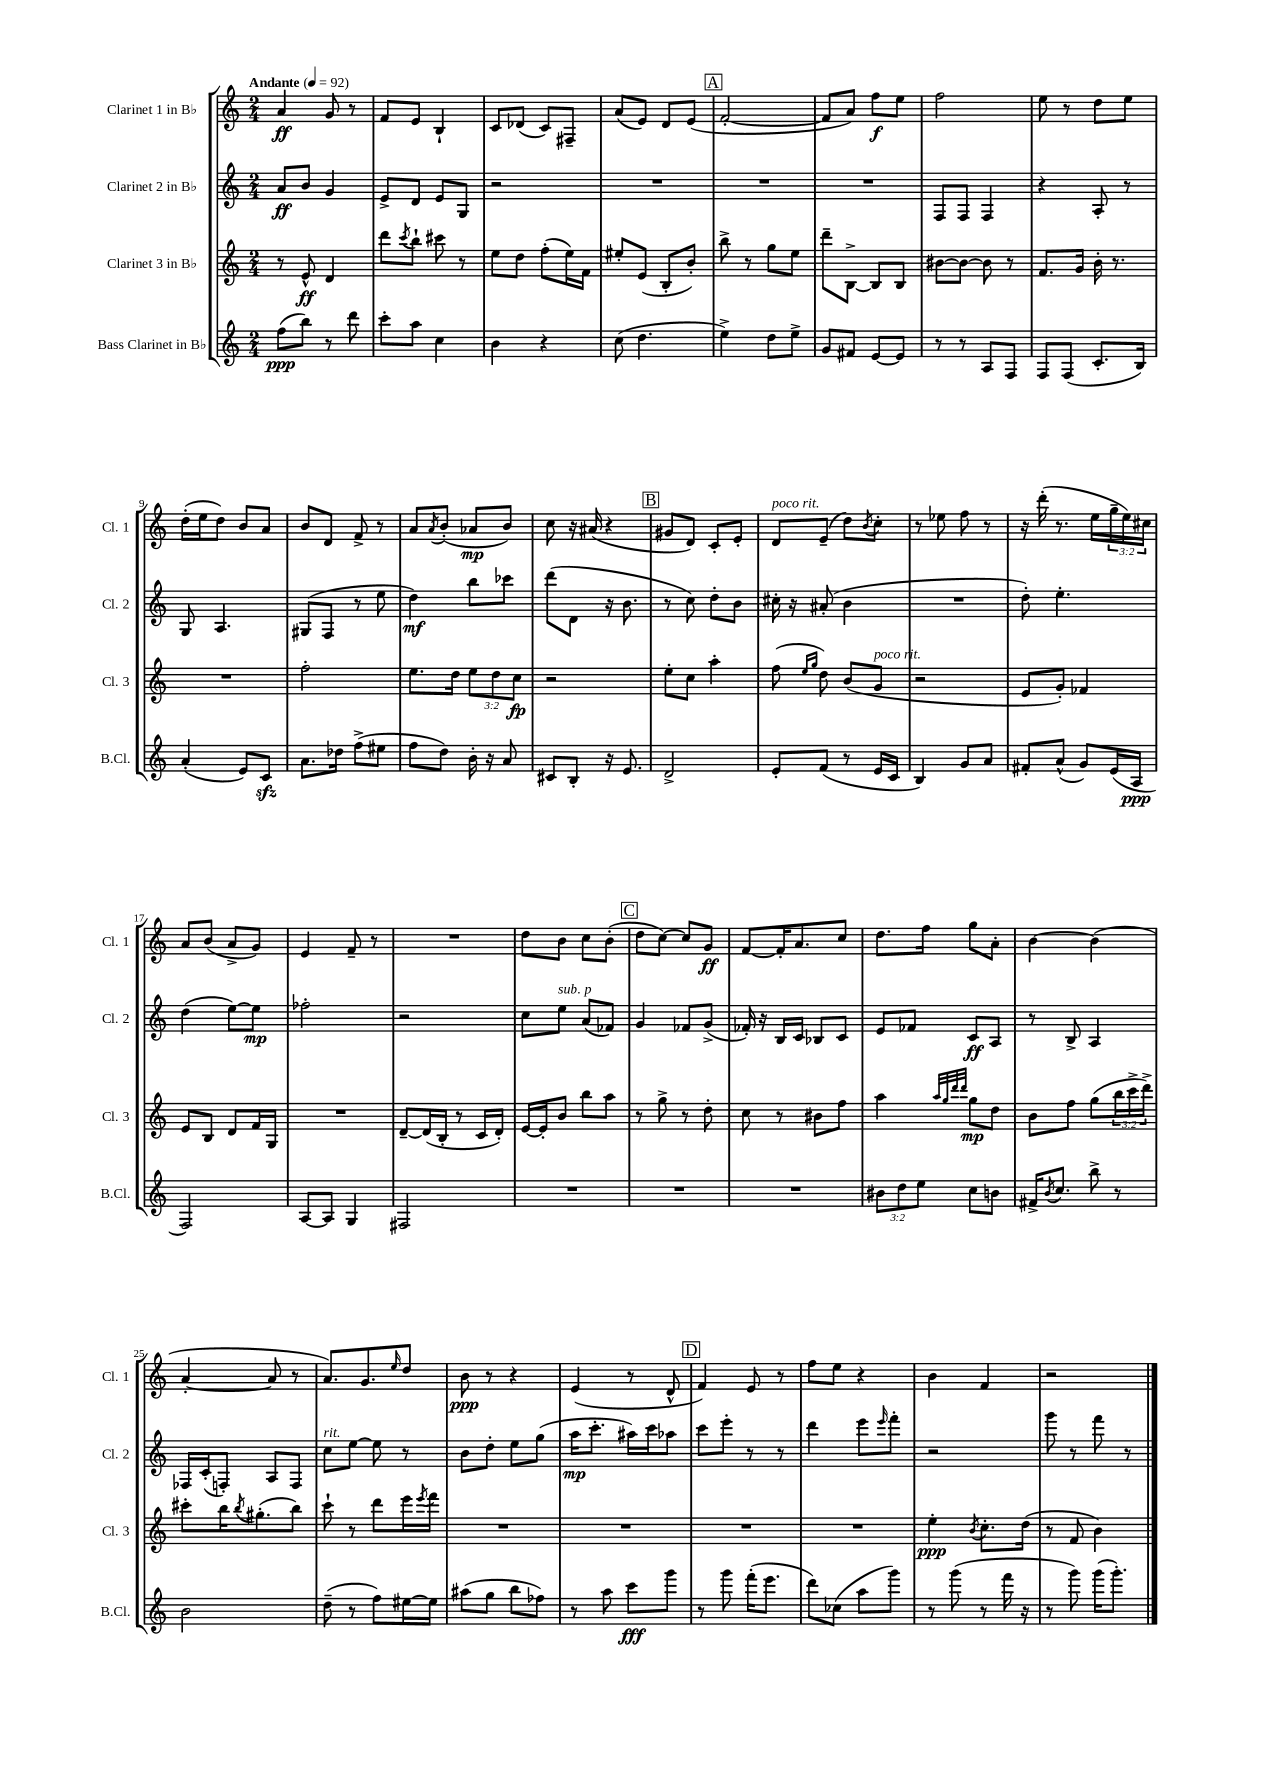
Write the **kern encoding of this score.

**kern	**kern	**kern	**kern
*staff4	*staff3	*staff2	*staff1
*clefG2	*clefG2	*clefG2	*clefG2
*k[]	*k[]	*k[]	*k[]
*M2/4	*M2/4	*M2/4	*M2/4
*MM92	*MM92	*MM92	*MM92
(8ff	8r	8a	4a
8bb)	8e^^	8b	.
8r	4d	4g	8g
8ddd	.	.	8r
=	=	=	=
8ccc'	8ddd	8e^	8f
.	8qccc	.	.
8aa	8bb`	8d	8e
4cc	8ccc#	8e	4B`
.	8r	8G	.
=	=	=	=
4b	8ee	2r	8c
.	8dd	.	(8d-
4r	(8ff'	.	8c)
.	16ee)	.	8F#~
.	16f	.	.
=	=	=	=
(8cc	8ee#'	2r	(8a
4.dd	(8e	.	8e)
.	8B'	.	8d
.	8b')	.	(8e
=	=	=	=
4ee^)	8bb^	2r	[2f'
.	8r	.	.
8dd	8gg	.	.
8ee^	8ee	.	.
=	=	=	=
8g	8ddd~	2r	8f]
8f#	[8B^	.	8a)
[8e	8B]	.	8ff
8e]	8B	.	8ee
=	=	=	=
8r	[8b#	8F	2ff
8r	8b#_	8F	.
8A	8b#]	4F	.
8F	8r	.	.
=	=	=	=
8F	8.f	4r	8ee
(8F	.	.	8r
.	16g	.	.
8.c'	16b'	8A'	8dd
.	8.r	.	.
.	.	8r	8ee
16B)	.	.	.
=	=	=	=
(4a'	2r	8G	(16dd'
.	.	.	16ee
.	.	4.A	8dd)
8e)	.	.	8b
8c	.	.	8a
=	=	=	=
8.a	2ff'	(8G#	8b
.	.	8F	8d
16dd-	.	.	.
(8ff^	.	8r	8f^
8ee#	.	8ee	8r
=	=	=	=
8ff	8.ee	4dd)	8a
.	.	.	8qa
8dd)	.	.	(8b'
.	16dd	.	.
16b'	12ee	8bb	8a-
16r	.	.	.
.	12dd	.	.
8a	.	8ccc-	8b)
.	12cc	.	.
=	=	=	=
8c#	2r	(8ddd	8cc
8B'	.	8d	16r
.	.	.	(16a#
16r	.	16r	4r
8.e	.	8.b	.
=	=	=	=
2d^	8ee'	8r	8g#
.	8cc	8cc)	8d)
.	4aa'	8dd'	8c'
.	.	8b	8e'
=	=	=	=
8e'	(8ff	16cc#'	8d
.	.	16r	.
.	16qqee	.	.
.	16qqgg	.	.
(8f	8dd)	(8a#'	(8e~
8r	(8b	4b	8dd)
.	.	.	8qb
16e	8g	.	8cc'
16c	.	.	.
=	=	=	=
4B)	2r	2r	8r
.	.	.	8ee-
8g	.	.	8ff
8a	.	.	8r
=	=	=	=
8f#'	8e	8dd')	16r
.	.	.	(16ddd'
(8a^^	8g')	4.ee'	8.r
8g)	4f-	.	.
.	.	.	16ee
(16e	.	.	24gg~
.	.	.	24ee)
16A	.	.	.
.	.	.	24cc#
=	=	=	=
2F)	8e	(4dd	8a
.	8B	.	(8b
.	8d	[8ee)	8a^
.	16f	8ee]	8g)
.	16G	.	.
=	=	=	=
[8A	2r	2ff-'	4e
8A]	.	.	.
4G	.	.	8f~
.	.	.	8r
=	=	=	=
2F#	[8d~	2r	2r
.	(16d]	.	.
.	16B'	.	.
.	8r	.	.
.	16c	.	.
.	16d')	.	.
=	=	=	=
2r	[16e	8cc	8dd
.	16e']	.	.
.	8b	8ee	8b
.	8bb	(8a	8cc
.	8aa	8f-)	(8b'
=	=	=	=
2r	8r	4g	8dd
.	8gg^	.	[8cc)
.	8r	8f-	8cc]
.	8dd'	(8g^	8g
=	=	=	=
2r	8cc	16f-')	[8f
.	.	16r	.
.	8r	16B	16f']
.	.	16c	8.a
.	8b#	8B-	.
.	8ff	8c	8cc
=	=	=	=
12b#	4aa	8e	8.dd
12dd	.	.	.
.	.	8f-	.
12ee	.	.	.
.	.	.	16ff
.	32qqaa	.	.
.	32qqgg	.	.
.	32qqddd	.	.
.	32qqddd	.	.
8cc	8gg	8c	8gg
8b	8dd	8A	8a'
=	=	=	=
16f#^	8b	8r	[4b
8qb	.	.	.
8.cc	.	.	.
.	8ff	8B^	.
8bb^	(8gg	4A	(4b]
8r	24bb	.	.
.	24ccc^	.	.
.	24ddd^)	.	.
=	=	=	=
2b	8ccc#'	16F-	[4a'
.	.	(16c'	.
.	16bb	8F')	.
.	8qbb	.	.
.	(8.gg#'	.	.
.	.	8A	8a]
.	8bb)	8F	8r
=	=	=	=
(8dd~	8ccc`	8cc	8.a)
8r	8r	[8ee	.
.	.	.	8.g
8ff)	8ddd	8ee]	.
.	.	.	16qqee
[16ee#	16eee	8r	8dd
.	8qeee	.	.
16ee#]	16fff	.	.
=	=	=	=
(8aa#	2r	8b	8b
8gg	.	8dd'	8r
8bb	.	8ee	4r
8ff-)	.	(8gg	.
=	=	=	=
8r	2r	16aa	(4e
.	.	8.ccc'	.
8aa	.	.	.
8ccc	.	16aa#)	8r
.	.	16ccc	.
8ggg	.	8aa-	8d^^
=	=	=	=
8r	2r	8ccc	4f)
8ggg	.	8eee'	.
(16fff'	.	8r	8e
8.eee	.	.	.
.	.	8r	8r
=	=	=	=
8ddd)	2r	4ddd	8ff
(8cc-	.	.	8ee
8aa	.	8eee	4r
.	.	16qqeee	.
8ggg)	.	8fff'	.
=	=	=	=
8r	4ee'	2r	4b
(8ggg	.	.	.
.	8qb	.	.
8r	8.cc'	.	4f
16fff	.	.	.
16r	(16dd	.	.
=	=	=	=
8r	8r	8ggg	2r
8ggg)	8f	8r	.
(16ggg	4b)	8fff	.
8.ggg')	.	.	.
.	.	8r	.
==	==	==	==
*-	*-	*-	*-
